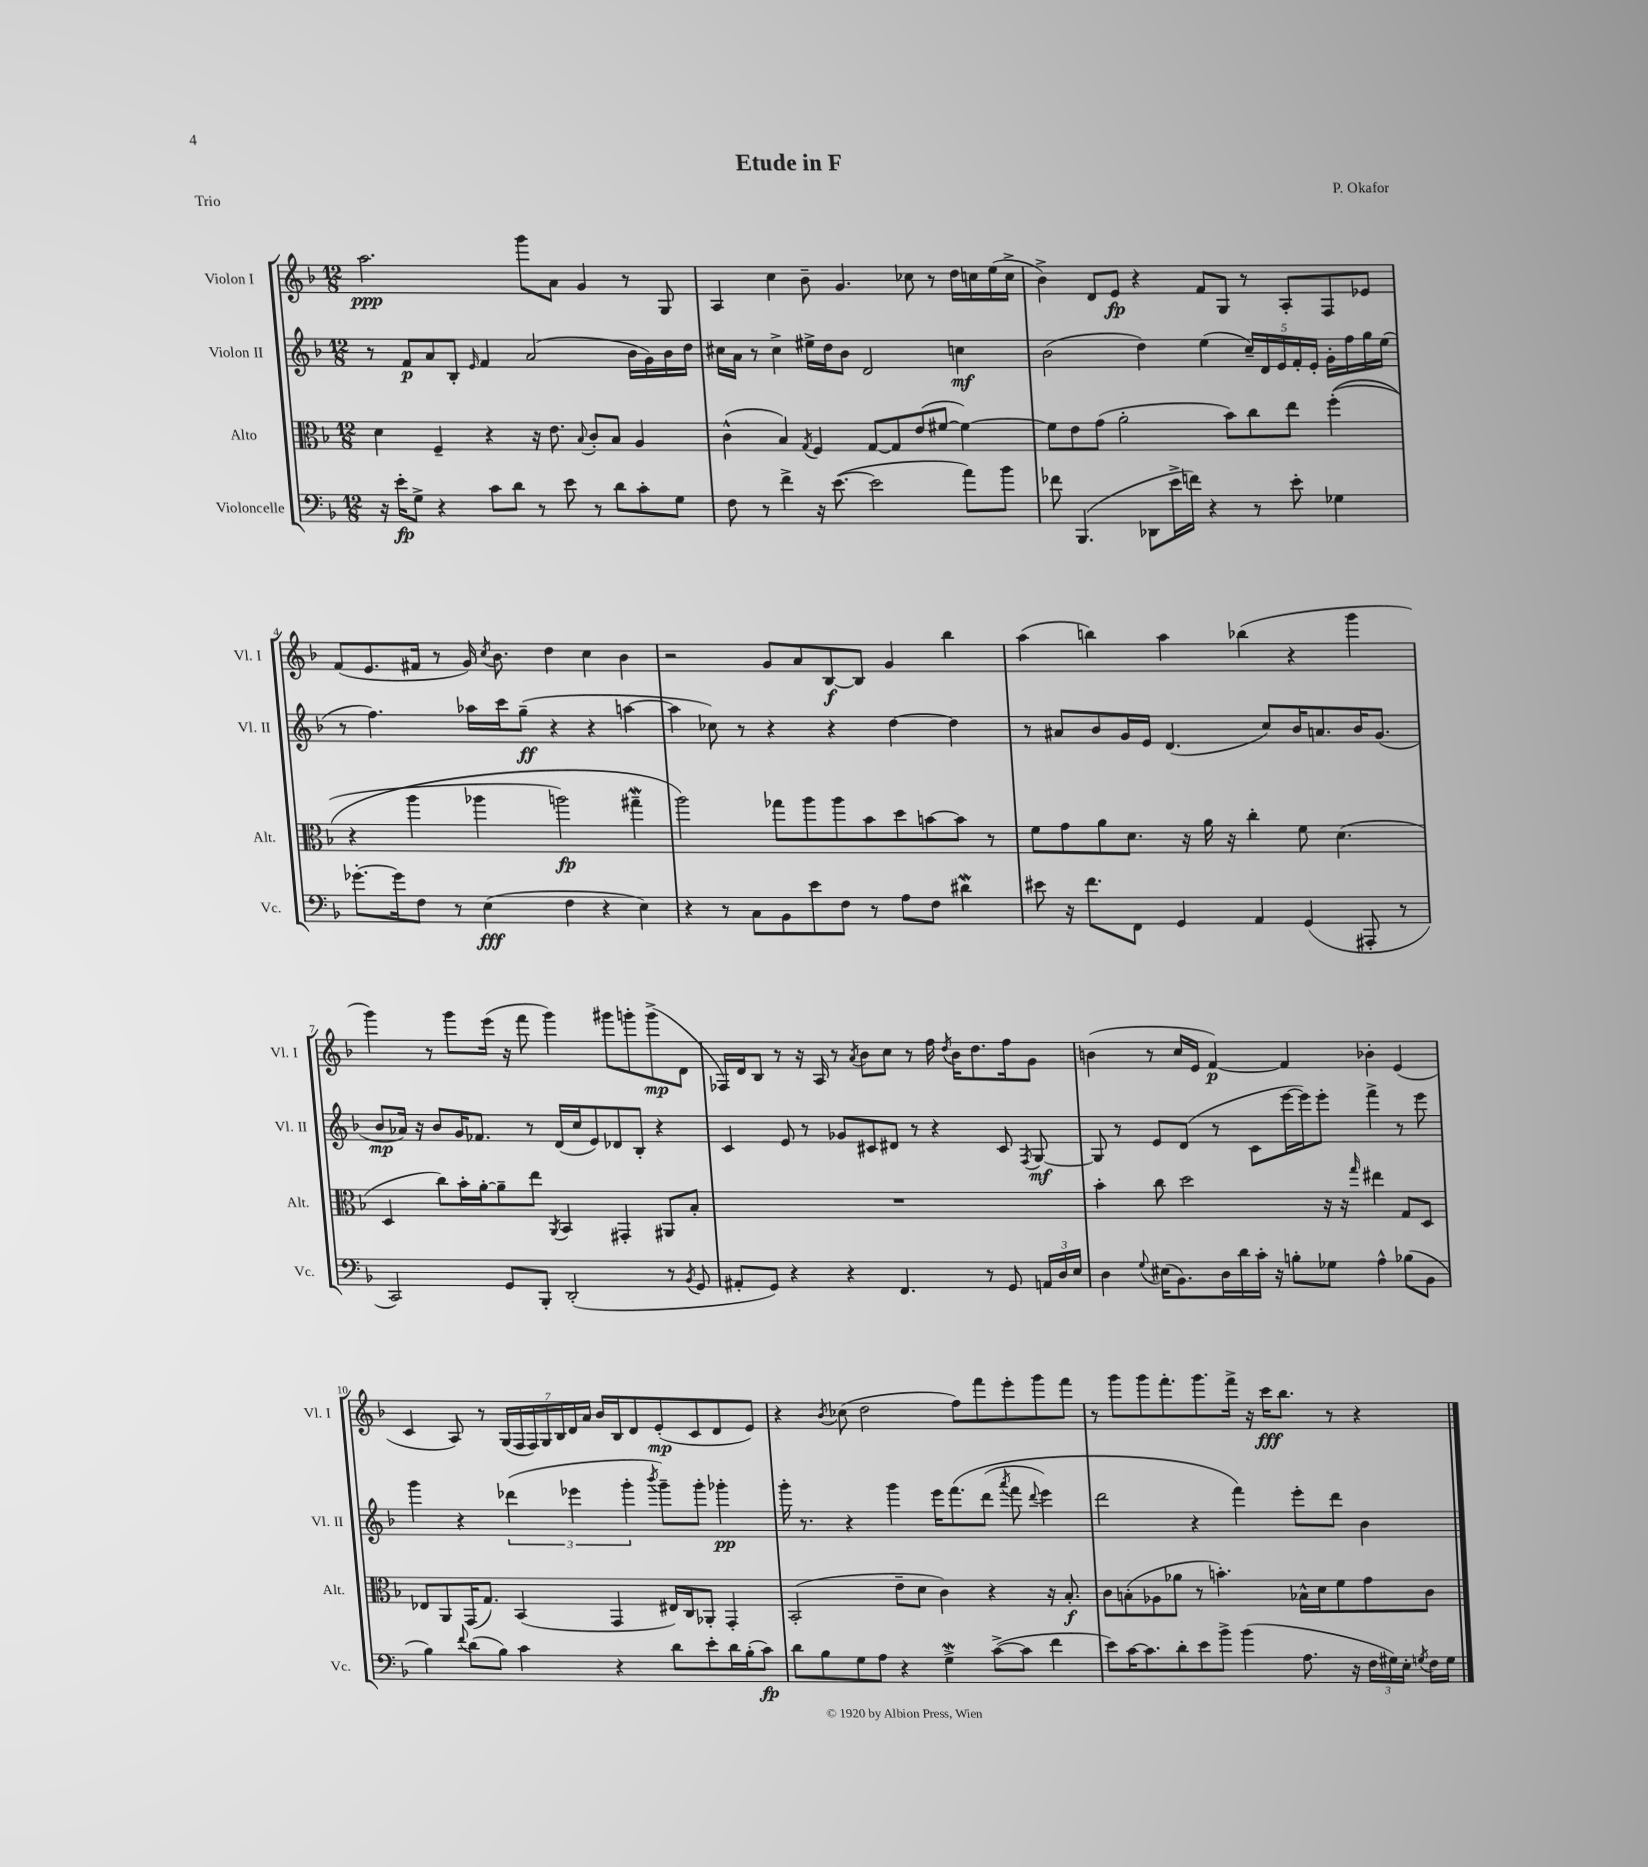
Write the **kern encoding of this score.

**kern	**kern	**kern	**kern
*staff4	*staff3	*staff2	*staff1
*clefF4	*clefC3	*clefG2	*clefG2
*k[b-]	*k[b-]	*k[b-]	*k[b-]
*M12/8	*M12/8	*M12/8	*M12/8
16r	4d	8r	2.aa
16e'	.	.	.
8G^	.	8f	.
4r	4F~	8a	.
.	.	8B-'	.
.	.	16qqe	.
8c	4r	4f	.
8d	.	.	.
8r	16r	(2a	8ggg
.	8.e	.	.
8e	.	.	8a
.	8qqB-	.	.
8r	8c'	.	4g
8d	8B-	.	.
8c'	4A	16b-	8r
.	.	16g)	.
8G	.	16b-	8G
.	.	16dd	.
=	=	=	=
8F	(4c^^	16cc#	4A
.	.	16a	.
8r	.	8r	.
4f^	4B-)	4cc#^	4cc
.	8qG	.	.
16r	4F	16ee#^	8b-~
([8.e	.	16dd	.
.	.	8b-	4.g
2e]	[8G	2d	.
.	8G]	.	.
.	(8e	.	8cc-
.	[8f#	.	8r
8a)	4f#_)	4cc	16dd
.	.	.	16cc
8b-	.	.	(16ee
.	.	.	16cc^
=	=	=	=
8f-	8f#]	(2b-	4b-^)
(4.BBB-	8e	.	.
.	(8g	.	8d
.	2a'	.	8e
8DD-	.	4dd)	4r
16e^	.	.	.
16f)	.	.	.
4r	.	(4ee	8f
.	8b-)	.	8G
8r	8cc	20cc~)	8r
.	.	20d	.
.	.	20e	.
8e'	8ee	.	8A'
.	.	20f'	.
.	.	20e'	.
4G-	&((4ff'	16g'	8F
.	.	16ff	.
.	.	16gg	8e-
.	.	(16ee	.
=	=	=	=
[8.g-'	4r	8r	(8f
.	.	4.ff)	8.e
16g-]	.	.	.
8F	4aa	.	.
.	.	.	16f#
8r	.	.	8r
(4E	4aa-	16aa-	16g)
.	.	.	8qcc
.	.	16ccc	8.b-
.	.	(8gg~	.
4F	2aa)	4r	4dd
4r	.	4r	4cc
4E)	4gg#~	[4aa	4b-
=	=	=	=
4r	2aa&)	4aa]	2r
8r	.	8cc-)	.
8C	.	8r	.
8BB-	8gg-	4r	8g
8e	8aa	.	8a
8F	8aa	4r	[8B-
8r	8b-	.	8B-]
8A	8dd	[4dd	4g
8F	[8b	.	.
4d#	8b]	4dd]	4bb-
.	8r	.	.
=	=	=	=
8e#	8f	8r	(4aa
16r	8g	8a#	.
8.f	.	.	.
.	8a	8b-	4bb)
8FF	8.d	16g	.
.	.	16e	.
4GG	.	(4.d	4aa
.	16r	.	.
.	16a	.	.
.	16r	.	.
4AA	4cc'	.	(4bb-
.	.	8cc)	.
(4GG	8f	16b-	4r
.	.	8.a	.
.	(4.d	.	.
8AAA#'	.	16b-	4ggg
.	.	(8.g	.
8r	.	.	.
=	=	=	=
2CC)	4D	8b-	4ggg)
.	.	16a-)	.
.	.	16r	.
.	8cc)	8b-	8r
.	16b-'	16g	8ggg
.	[16a'	8.f-	.
8GG	8a~]	.	(16eee
.	.	.	16r
8BBB-'	8ee	8r	8fff
.	8qAA	.	.
(2DD'	4BB-	(16d	4ggg)
.	.	16cc	.
.	.	8e)	.
.	4GG#'	8d-	8ggg#
.	.	8B-'	8ggg'
8r	8AA#	4r	(8ggg^
8qBB-	.	.	.
8GG	8B-'	.	8d
=	=	=	=
8AA#'	1.r	4c	16F-)
.	.	.	16d
8GG)	.	.	8B-
4r	.	8e	8r
.	.	8r	16r
.	.	.	16A
4r	.	8g-	8r
.	.	.	8qa
.	.	8c#	8b-
4.FF	.	8d#	8cc
.	.	8r	8r
.	.	4r	16ff
.	.	.	8qdd
.	.	.	16b-
8r	.	.	8.dd
8GG	.	8c#	.
.	.	.	16ff
.	.	8qF	.
24AA	.	[8G	8g
24D	.	.	.
24E	.	.	.
=	=	=	=
4D	4b-'	8G]	(4b
.	.	8r	.
8qqG	.	.	.
(16E#	8cc	8e	8r
8.BB-)	.	.	.
.	2dd	(8d	16cc
.	.	.	16e
16D	.	8r	[4f)
16d	.	.	.
16c'	.	8c	.
16r	.	.	.
8B'	.	[16eee	4f]
.	.	16eee])	.
8G-	16r	8eee'	.
.	16r	.	.
.	16qqgg	.	.
4A^^	4ee#	4fff^	4b-'
(8B-	8G	8r	(4e
8BB-	8D	8eee	.
=	=	=	=
4B-)	8E-	4ggg	4c
.	8AA	.	.
8qqf	.	.	.
(8d	(16GG	4r	8A)
.	8.G)	.	.
8B-)	.	.	8r
4c	(4BB-	(6ddd-	(28G
.	.	.	28F
.	.	.	28F)
.	.	.	28G
.	.	.	28B-
.	.	6eee-	.
.	.	.	28d
.	.	.	28a
4r	4GG	.	16b-
.	.	.	16B-
.	.	6ggg'	.
.	.	.	8d
.	.	8qbbb-	.
8d	16E#)	8ggg~)	(8e'
.	16C	.	.
8e'	8AA-'	8ggg'	8c
16d	4GG'	4ggg-'	8d
(16B-'	.	.	.
8c)	.	.	8e)
=	=	=	=
8d	(2BB-'	16ggg'	4r
.	.	8.r	.
8B-	.	.	.
.	.	.	8qb-
8G	.	4r	(8cc-
8A	.	.	2dd
4r	8e~	4ggg	.
.	8d	.	.
4G^	4c)	16eee	.
.	.	&(8.fff	.
.	.	.	8ff)
([8c^	4r	(8ddd	8fff
.	.	8qaaa	.
8c]	.	8fff	8eee'
.	.	8qqddd	.
4f	16r	4eee)	8ggg
.	8.B-'	.	.
.	.	.	8fff
=	=	=	=
8e)	8c	2ddd	8r
[16c	(8B'	.	8ggg
8.c]	.	.	.
.	8A-	.	8ggg
8d'	8a-	.	8.fff'
8e	8r	4r	.
.	.	.	8.ggg
8b-^	4.b')	.	.
(4b-	.	4fff&)	16fff^
.	.	.	16r
.	.	.	16ccc
.	.	.	8.bb-
8.A	16B-^^	8eee'	.
.	16d	.	.
.	8f	8ddd	8r
16r	.	.	.
24F	8g	4b-	4r
24G#)	.	.	.
24E'	.	.	.
8qG	.	.	.
16F	8c	.	.
16G	.	.	.
==	==	==	==
*-	*-	*-	*-
